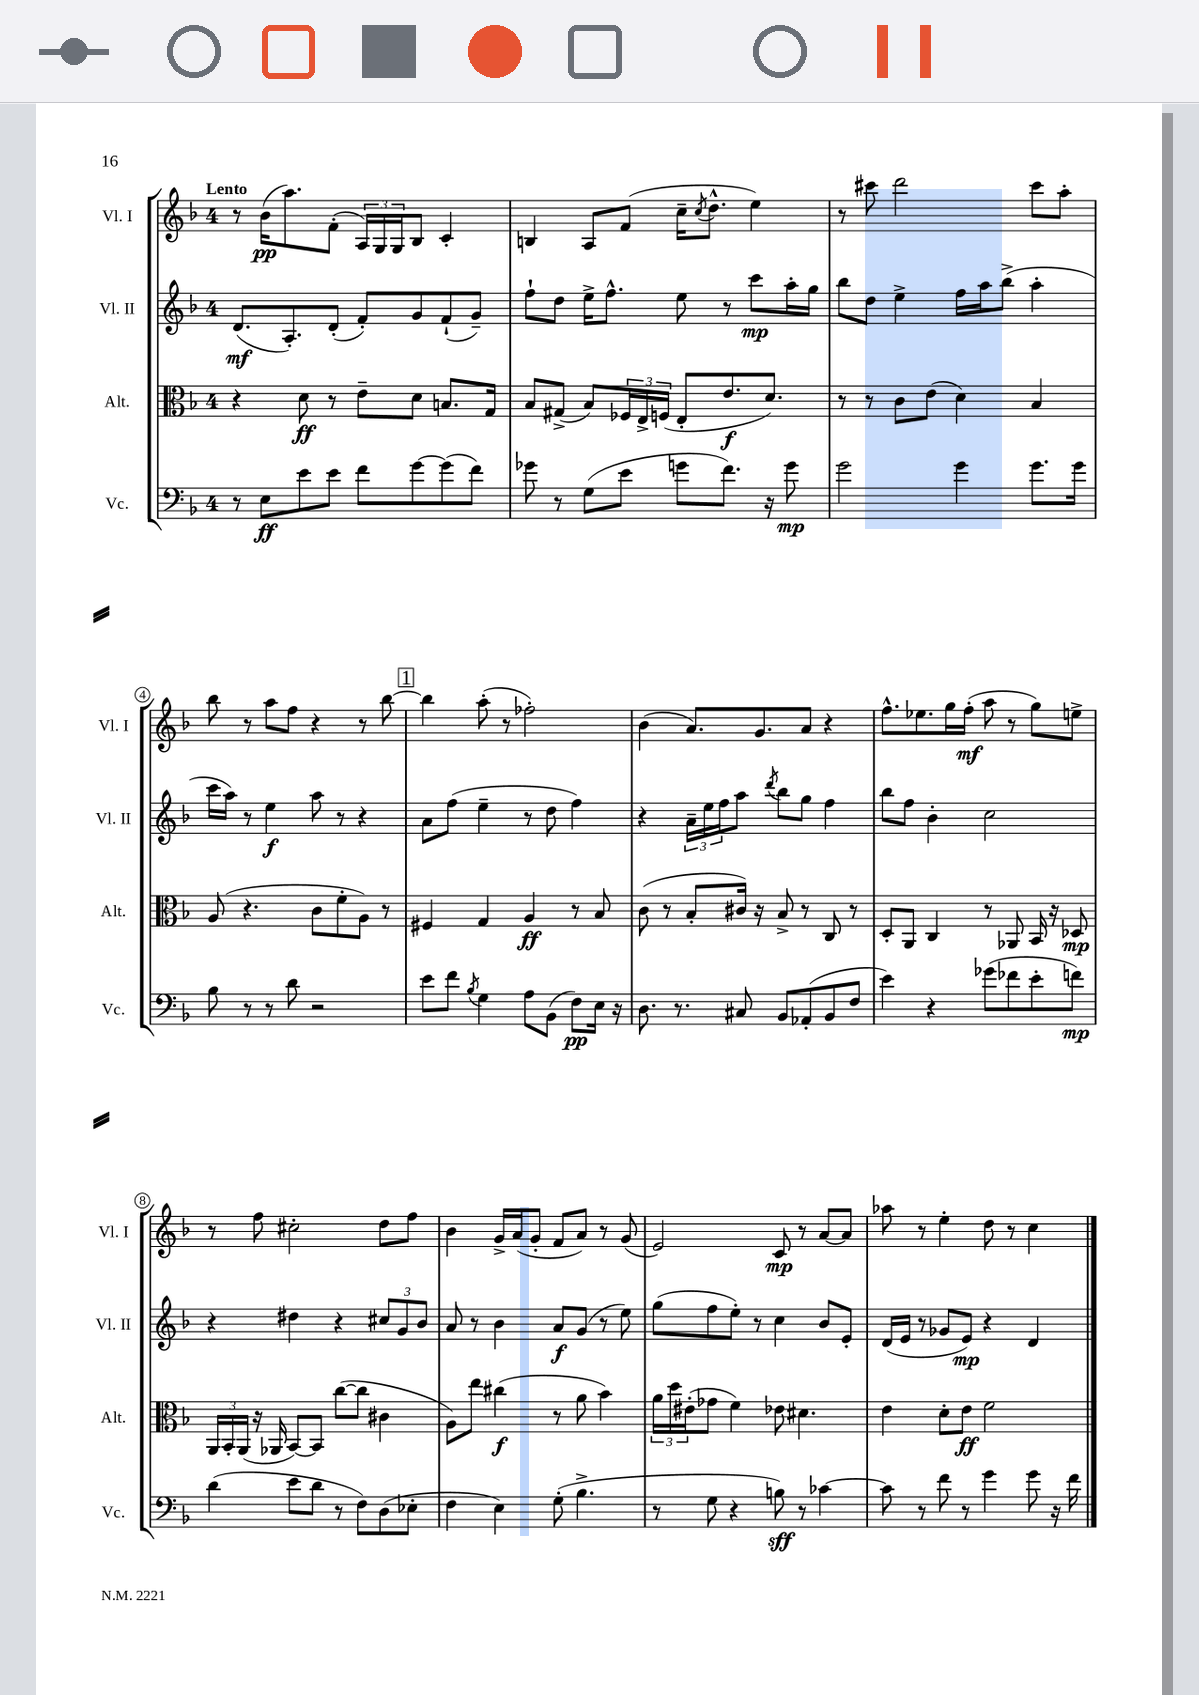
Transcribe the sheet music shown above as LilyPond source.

<<
\new StaffGroup <<
\new Staff = "s0" \with { instrumentName = "Vl. I" shortInstrumentName = "Vl. I" } {
    \clef treble \key f \major \once \override Staff.TimeSignature.style = #'single-digit \time 4/4 \tempo "Lento"
    r8 bes'16\pp( a''8.) f'8-.( \tuplet 3/2 { a16) g16 g16 } bes8 c'4-. |
    b4 a8 f'8( c''16-- \acciaccatura { c''8 } d''8.-^ e''4) |
    r8 cis'''8 d'''2 cis'''8 a''8-. |
    bes''8 r8 a''8 f''8 r4 r8 bes''8~ |
    \mark \markup { \box "1" } bes''4 a''8-.( r8 fes''2-.) |
    bes'4( a'8.) g'8. a'8 r4 |
    f''8.-^ ees''8. g''16 f''16-.\mf( a''8 r8 g''8) e''8-> |
    r8 f''8 cis''2-. d''8 f''8 |
    bes'4 g'16-> a'16( g'8-. f'8 a'8) r8 g'8( |
    e'2) c'8\mp r8 a'8~ a'8 |
    aes''8 r8 e''4-. d''8 r8 c''4 \bar "|." |
}
\new Staff = "s1" \with { instrumentName = "Vl. II" shortInstrumentName = "Vl. II" } {
    \clef treble \key f \major \once \override Staff.TimeSignature.style = #'single-digit \time 4/4
    d'8.\mf( a8.-.) d'8-.( f'8-.) g'8 f'8-!( g'8--) |
    f''8-! d''8 e''16-> f''8.-^ e''8 r8 c'''8\mp a''16-. g''16 |
    bes''8 d''8 e''4-> f''16 a''16 bes''8->( a''4-. |
    c'''16 a''16) r8 e''4\f a''8 r8 r4 |
    \mark \markup { \box "1" } a'8 f''8( e''4-- r8 d''8 f''4) |
    r4 \tuplet 3/2 { a'16-- e''16 f''16 } a''8 \acciaccatura { d'''8 } bes''8 g''8 f''4 |
    bes''8 f''8 bes'4-. c''2 |
    r4 dis''4 r4 \tuplet 3/2 { cis''8 g'8 bes'8 } |
    a'8 r8 bes'4 a'8\f g'8( r8 e''8) |
    g''8( f''8 e''8-.) r8 c''4 bes'8 e'8-. |
    d'16( e'16 r8 ges'8 e'8\mp) r4 d'4 \bar "|." |
}
\new Staff = "s2" \with { instrumentName = "Alt." shortInstrumentName = "Alt." } {
    \clef alto \key f \major \once \override Staff.TimeSignature.style = #'single-digit \time 4/4
    r4 d'8\ff r8 e'8-- d'8 b8. g16 |
    bes8 gis8->( bes8) \tuplet 3/2 { fes16 e16-> f16( } e8-. e'8.\f d'8.) |
    r8 r8 c'8 e'8( d'4) bes4 |
    a8( r4. c'8 f'8-. a8) r8 |
    \mark \markup { \box "1" } fis4 g4 a4\ff r8 bes8 |
    c'8( r8 bes8-. cis'16) r16 bes8-> r8 c8 r8 |
    d8-. a,8 c4 r8 aes,8 bes,16 r16 des8\mp |
    \tuplet 3/2 { a,16 bes,16-. a,16( } r16 aes,16 bes,8~) bes,8 c''8~( c''8 cis'4 |
    a8) e''8 cis''4\f( r8 a'8 bes'4) |
    \tuplet 3/2 { a'16 d''16 eis'16-.( } ges'8 f'4) ees'8 dis'4. |
    e'4 d'8-. e'8\ff f'2 \bar "|." |
}
\new Staff = "s3" \with { instrumentName = "Vc." shortInstrumentName = "Vc." } {
    \clef bass \key f \major \once \override Staff.TimeSignature.style = #'single-digit \time 4/4
    r8 e8\ff e'8 e'8 f'8 g'8~ g'8( f'8) |
    ges'8 r8 g8( e'8 g'8 f'8.) r16 g'8\mp |
    g'2 g'4 g'8. g'16 |
    bes8 r8 r8 d'8 r2 |
    \mark \markup { \box "1" } e'8 f'8 \acciaccatura { bes8 } g4 a8 bes,8( f8\pp) e16 r16 |
    d8. r8. cis8 bes,8 aes,8-.( bes,8 f8 |
    e'4) r4 ges'8( fes'8 e'8-. f'8\mp) |
    d'4( e'8 d'8 r8 f8) d8( ees8-. |
    f4 e4) g8-.( bes4.-> |
    r8 g8 r4 b8\sff) r8 ces'4~ |
    ces'8 r8 f'8 r8 g'4 g'8 r16 f'16 \bar "|." |
}
>>
>>
\layout { \context { \Score \override BarNumber.stencil = #(make-stencil-circler 0.1 0.3 ly:text-interface::print) } }
